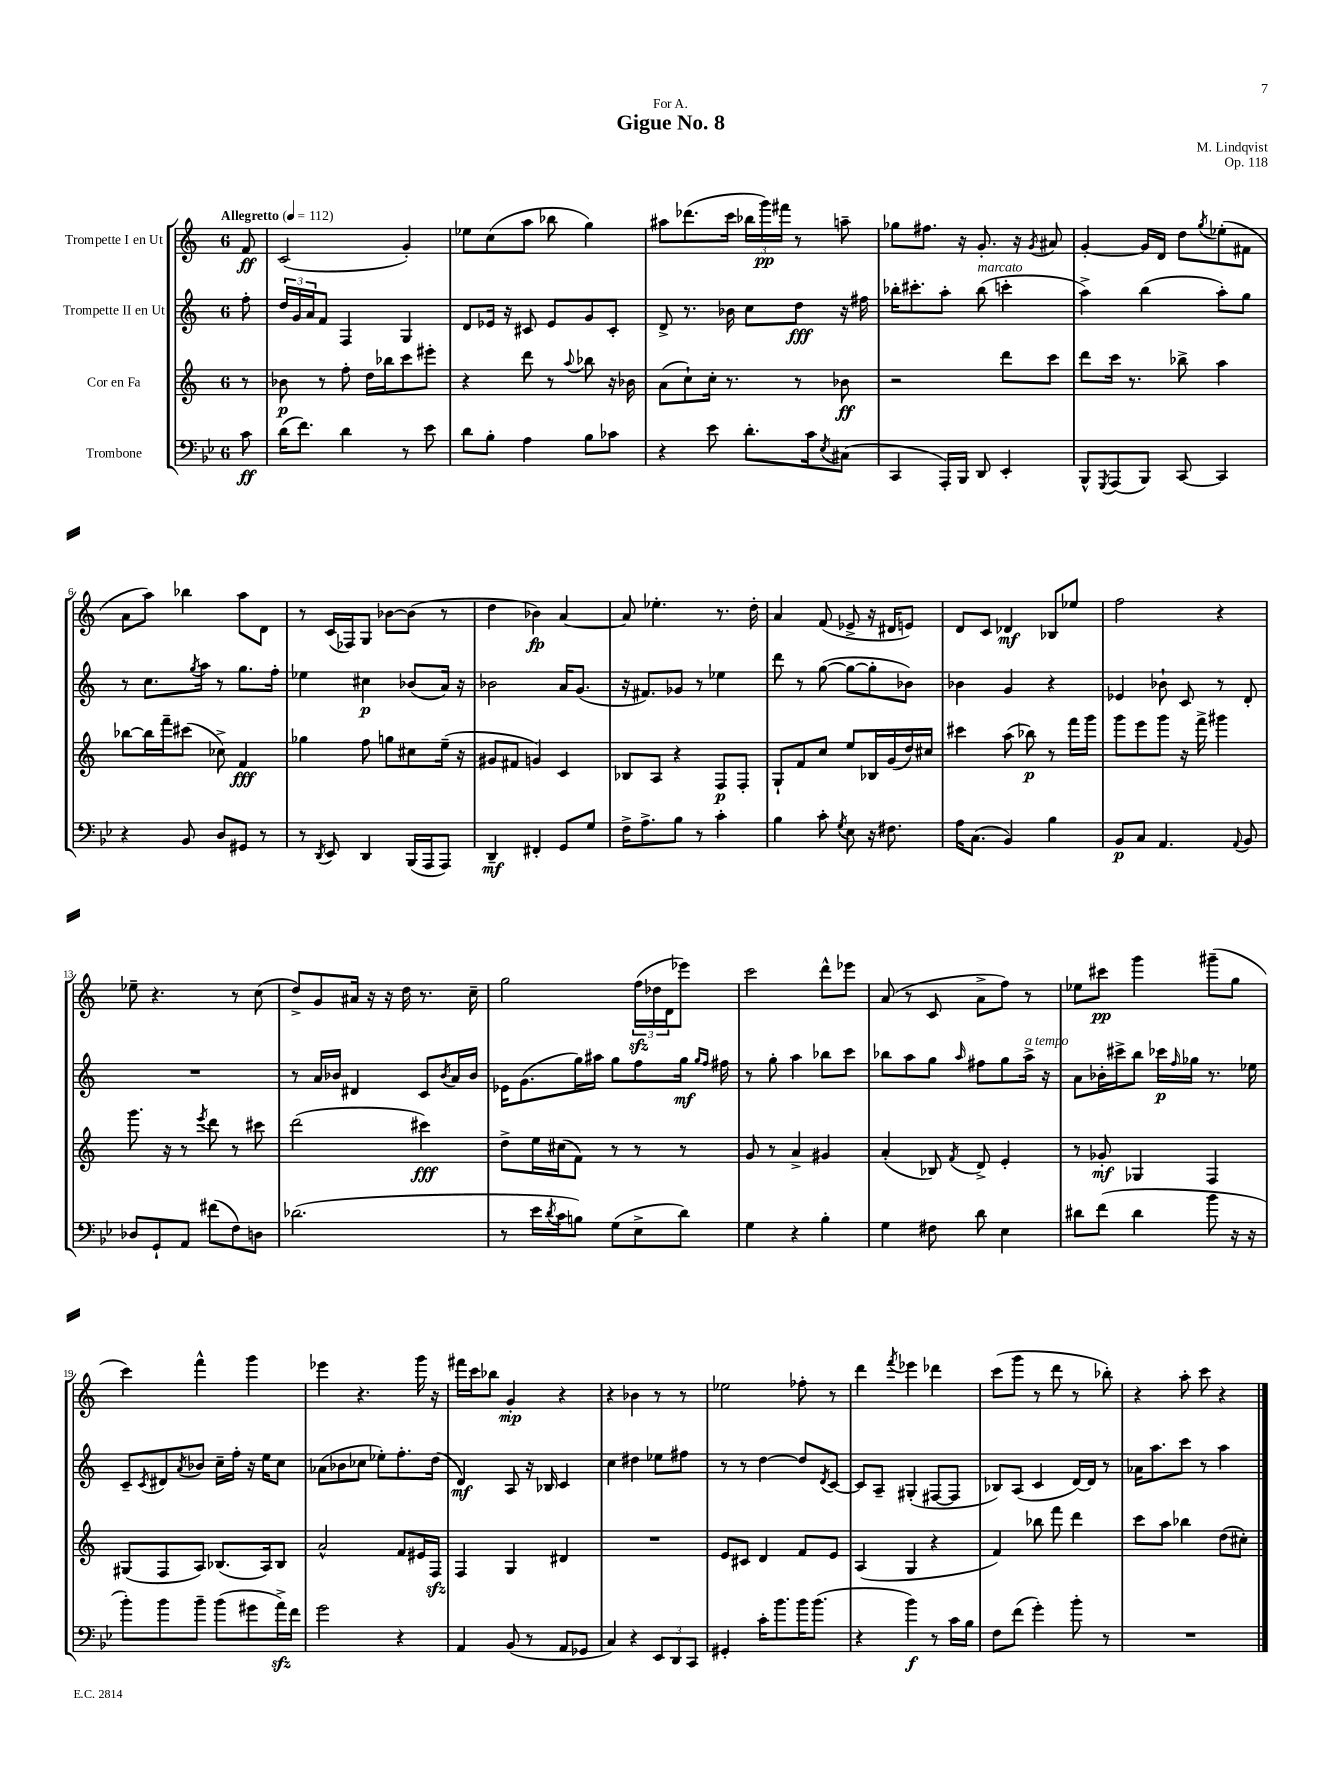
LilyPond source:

\header { title = "Gigue No. 8" composer = "M. Lindqvist" dedication = "For A." opus = "Op. 118" }
<<
\new StaffGroup <<
\new Staff = "s0" \with { instrumentName = "Trompette I en Ut" } {
    \clef treble \key c \major \once \override Staff.TimeSignature.style = #'single-digit \time 6/8 \partial 8 \tempo "Allegretto" 4 = 112
    f'8\ff |
    c'2( g'4-.) |
    ees''8 c''8( a''8 bes''8 g''4) |
    ais''8 des'''8.( c'''16 \tuplet 3/2 { bes''16 g'''16\pp) fis'''16 } r8 a''8-- |
    ges''8 fis''8. r16 g'8.-. r16 \acciaccatura { g'8 } ais'8 |
    g'4~-. g'16 d'16 d''8 \acciaccatura { g''8 } ees''8-.( fis'8 |
    a'8 a''8) bes''4 a''8 d'8 |
    r8 c'16( fes16) g8 bes'8~ bes'8( r8 |
    d''4 bes'4\fp) a'4~ |
    a'8 ees''4.-. r8. d''16-. |
    a'4 f'8( ees'8-> r16 dis'16 e'8) |
    d'8 c'8 des'4\mf bes8 ees''8 |
    f''2 r4 |
    ees''8-- r4. r8 c''8( |
    d''8->) g'8 ais'16 r16 r16 d''16 r8. c''16-- |
    g''2 \tuplet 3/2 { f''16\sfz( des''16 d'16 } ees'''8) |
    c'''2 d'''8-^ ees'''8 |
    a'8( r8 c'8 a'8-> f''8) r8 |
    ees''8 cis'''8\pp g'''4 gis'''8--( g''8 |
    c'''4) f'''4-^ g'''4 |
    ees'''4 r4. g'''16 r16 |
    fis'''16 c'''16 bes''8 g'4-.\mp r4 |
    r4 bes'4 r8 r8 |
    ees''2 fes''8-. r8 |
    d'''4 \acciaccatura { f'''8 } ees'''4 des'''4 |
    c'''8( g'''8 r8 d'''8 r8 bes''8-.) |
    r4 a''8-. c'''8 r4 \bar "|." |
}
\new Staff = "s1" \with { instrumentName = "Trompette II en Ut" } {
    \clef treble \key c \major \once \override Staff.TimeSignature.style = #'single-digit \time 6/8 \partial 8
    f''8-. |
    \tuplet 3/2 { d''16 g'16 a'16 } f'8 f4 g4 |
    d'8 ees'16 r16 cis'8 ees'8 g'8 cis'8-. |
    d'8-> r8. bes'16 c''8 d''8\fff r16 fis''16 |
    bes''16-. cis'''8.-. a''8-. bes''8^\markup { \italic "marcato" }( c'''4-. |
    a''4->) b''4( a''8-.) g''8 |
    r8 c''8. \acciaccatura { g''8 } a''16 r8 g''8. f''16-. |
    ees''4 cis''4\p bes'8( a'16) r16 |
    bes'2 a'16 g'8.( |
    r16 fis'8.) ges'8 r8 ees''4 |
    d'''8 r8 g''8~( g''8~ g''8-. bes'8) |
    bes'4 g'4 r4 |
    ees'4 bes'8-! c'8 r8 d'8-. |
    R2. |
    r8 a'16 bes'16 dis'4 c'8 \acciaccatura { bes'8 } a'16 bes'16 |
    ees'16 g'8.( g''16) ais''16 g''8 f''8 g''16\mf \grace { g''16 f''16 } fis''16 |
    r8 g''8-. a''4 bes''8 c'''8 |
    bes''8 a''8 g''8 \grace { a''16 } fis''8 g''8 a''16->^\markup { \italic "a tempo" } r16 |
    a'8 bes'16-. cis'''16-> b''8 ces'''16\p \grace { f''16 } ges''16 r8. ees''16 |
    c'8-- \acciaccatura { c'8 } dis'8 \acciaccatura { a'8 } bes'8 c''16-- f''16-. r16 e''16 c''8 |
    aes'8( bes'8 ces''8 ees''8-.) f''8.-. d''16( |
    d'4\mf) a8 r16 bes16 c'4 |
    c''4 dis''4 ees''8 fis''8 |
    r8 r8 d''4~ d''8 \acciaccatura { d'8 } c'8~ |
    c'8 a8-- gis4-.( fis8~ fis8 |
    bes8) a8( c'4 d'16~) d'16 r8 |
    aes'16 a''8. c'''8 r8 a''4 \bar "|." |
}
\new Staff = "s2" \with { instrumentName = "Cor en Fa" } {
    \clef treble \key c \major \once \override Staff.TimeSignature.style = #'single-digit \time 6/8 \partial 8
    r8 |
    bes'8\p r8 f''8-. d''16 bes''16 c'''8 eis'''8-. |
    r4 d'''8 r8 \appoggiatura { a''8 } bes''8 r16 bes'16 |
    a'8( c''8-!) c''16-. r8. r8 bes'8\ff |
    r2 d'''8 c'''8 |
    d'''8 c'''16 r8. bes''8-> a''4 |
    bes''8~ bes''16 f'''16-- cis'''8( ces''8->) f'4\fff |
    ges''4 f''8 g''8 cis''8 e''16--( r16 |
    gis'8 fis'8 g'4) c'4 |
    bes8 a8 r4 f8\p f8-. |
    g8-! f'8 c''8 e''8 bes16 g'16( d''16) cis''16 |
    cis'''4 a''8( bes''8\p) r8 f'''16 g'''16 |
    g'''8 e'''8 g'''8 r16 f'''16-> gis'''4 |
    g'''8. r16 r8 \acciaccatura { e'''8 } d'''8 r8 cis'''8 |
    d'''2( cis'''4\fff) |
    d''8-> e''16 cis''16( f'8) r8 r8 r8 |
    g'8 r8 a'4-> gis'4 |
    a'4-.( bes8) \acciaccatura { f'8 } d'8-> e'4-. |
    r8 ges'8-.\mf ges4 f4 |
    gis8( f8 a8) bes8.( a16) bes8 |
    a'2-^ f'8 eis'16 f16\sfz |
    f4 g4 dis'4 |
    R2. |
    e'8 cis'8 d'4 f'8 e'8 |
    a4( g4 r4 |
    f'4) bes''8 f'''8 d'''4 |
    c'''8 a''8 bes''4 d''8( cis''8-.) \bar "|." |
}
\new Staff = "s3" \with { instrumentName = "Trombone" } {
    \clef bass \key bes \major \once \override Staff.TimeSignature.style = #'single-digit \time 6/8 \partial 8
    c'8\ff |
    d'16( f'8.) d'4 r8 ees'8 |
    d'8 bes8-. a4 bes8 ces'8 |
    r4 ees'8 d'8.-. c'16 \acciaccatura { ees8 } cis8( |
    c,4 a,,16-.) bes,,16 d,8 ees,4-. |
    bes,,8-^ \acciaccatura { g,,8 } a,,8( bes,,8) c,8~ c,4 |
    r4 bes,8 d8 gis,8 r8 |
    r8 \acciaccatura { d,8 } ees,8 d,4 bes,,16( a,,16 a,,8) |
    d,4--\mf fis,4-. g,8 g8 |
    f16-> a8.-> bes8 r8 c'4-. |
    bes4 c'8-. \acciaccatura { g8 } ees8 r16 fis8. |
    a16 c8.( bes,4) bes4 |
    bes,8\p c8 a,4. \appoggiatura { a,8 } bes,8 |
    des8 g,8-! a,8 fis'8( f8) d8 |
    des'2.( |
    r8 ees'16 \acciaccatura { d'8 } c'16 b8) g8( ees8-> d'8) |
    g4 r4 bes4-. |
    g4 fis8 d'8 ees4 |
    dis'8 f'8( dis'4 bes'8 r16 r16 |
    bes'8-.) bes'8 bes'8-- bes'8( gis'8 a'16->\sfz) f'16 |
    g'2 r4 |
    a,4 bes,8( r8 a,8 ges,8 |
    c4) r4 \tuplet 3/2 { ees,8 d,8 c,8 } |
    gis,4-. c'16-. bes'8. bes'16 bes'8.( |
    r4 bes'4\f) r8 c'16 bes16 |
    f8 f'8( g'4-.) bes'8-. r8 |
    R2. \bar "|." |
}
>>
>>
